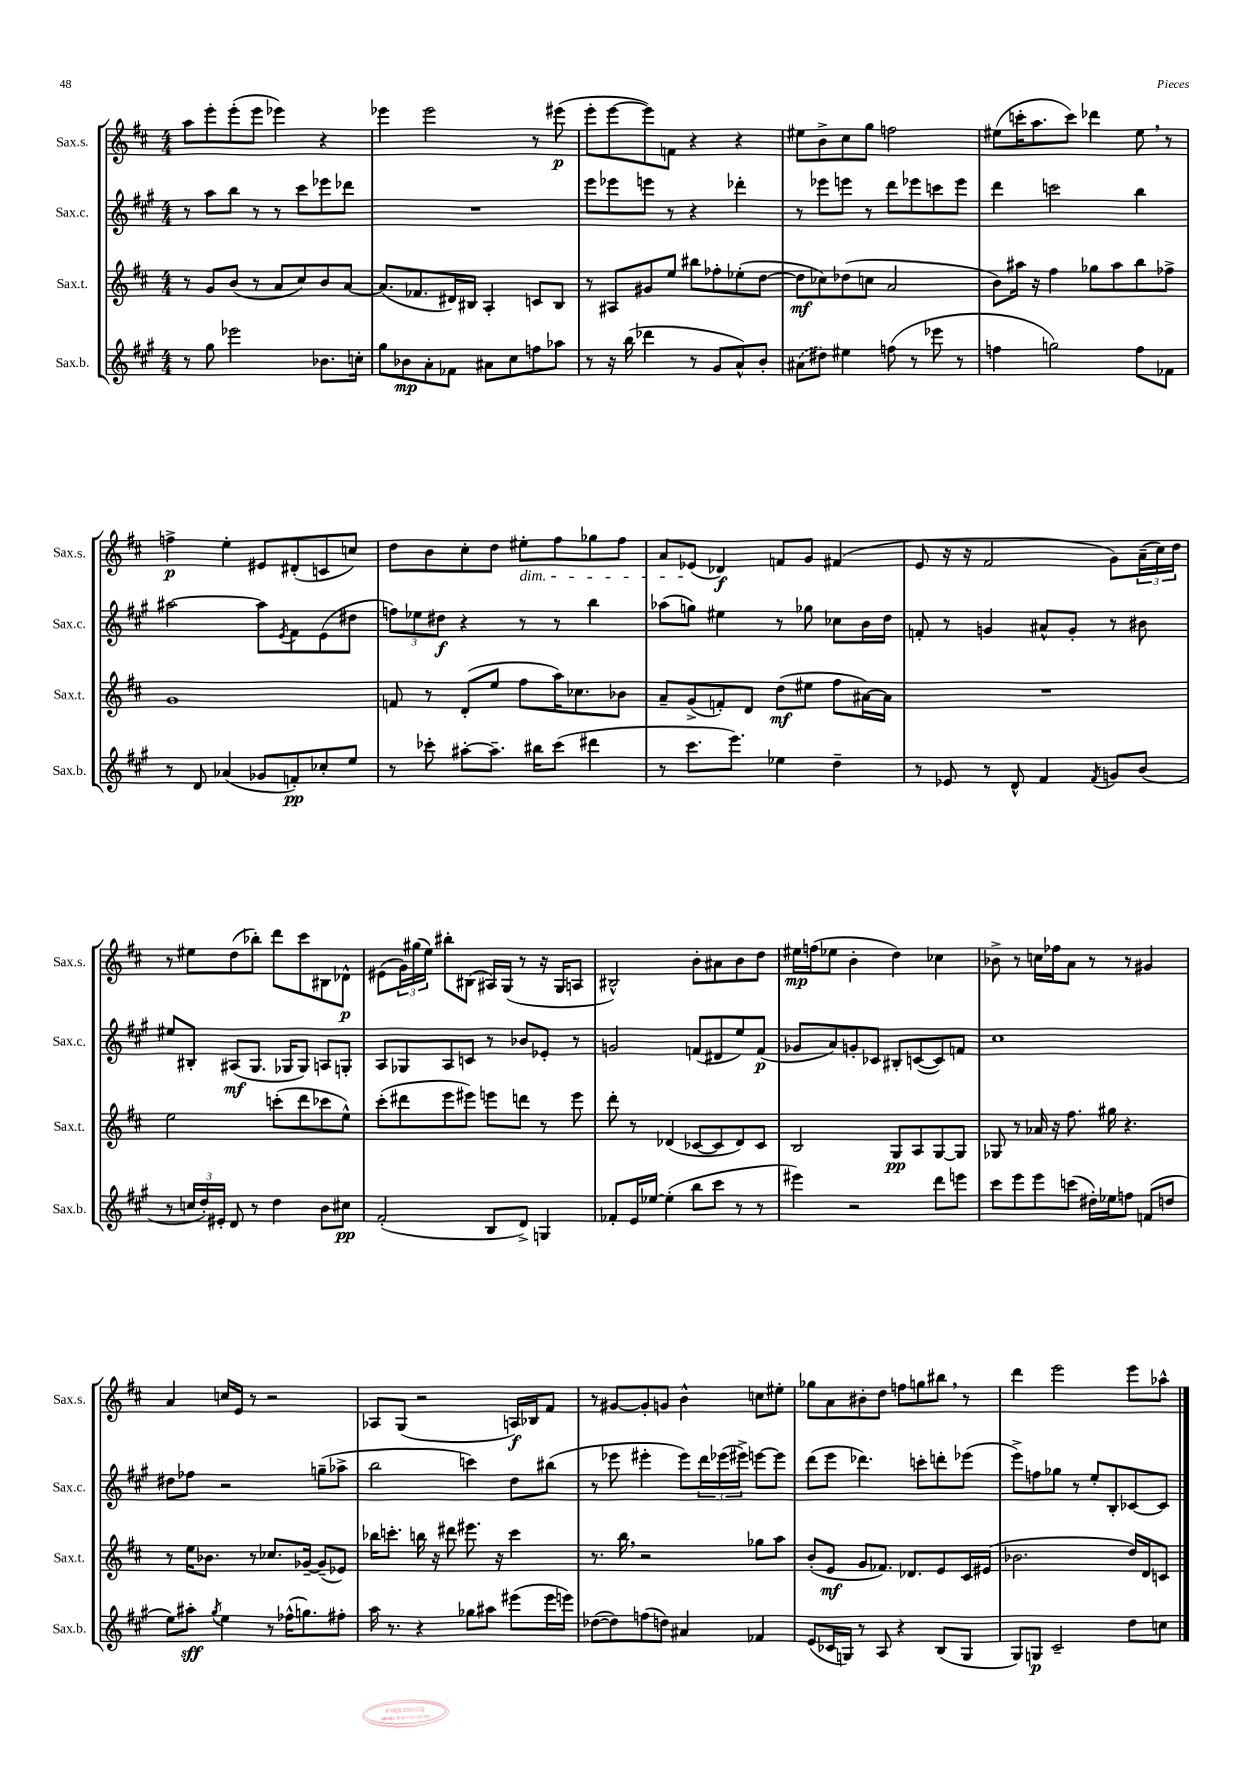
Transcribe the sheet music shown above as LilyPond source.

<<
\new StaffGroup <<
\new Staff = "s0" \with { instrumentName = "Sax.s." shortInstrumentName = "Sax.s." } {
    \clef treble \key d \major \numericTimeSignature \time 4/4
    a''8 e'''8-. e'''8-.( e'''8 ees'''4) r4 |
    ees'''4 ees'''2 r8 eis'''8\p( |
    e'''8-. e'''8~ e'''8) f'8 r4 r4 |
    eis''8 b'8-> cis''8 g''8 f''2 |
    eis''8( c'''16-. a''8. c'''8) des'''4 eis''8 \breathe r8 |
    f''4->\p e''4-. eis'8 dis'8-.( c'8 c''8) |
    d''8 b'8 cis''8-. d''8 eis''8-.\dim fis''8 ges''8 fis''8 |
    a'8 ees'8\!( des'4\f) f'8 g'8 fis'4( |
    e'8 r16 r16 fis'2 g'8) \tuplet 3/2 { a'16--( cis''16) d''16 } |
    r8 eis''8 d''8( bes''8-.) d'''8 cis'''8 bis8 des'8-^\p |
    eis'8( \tuplet 3/2 { g'16) gis''16( e''16) } bis''8-. bis8( ais16) g16( r8 r16 g16 a8 |
    bis2-^) b'8-. ais'8 b'8 d''8 |
    eis''16\mp f''16( ees''8 b'4-. d''4) ces''4 |
    bes'8-> r8 c''16 fes''16 a'8 r8 r8 gis'4 |
    a'4 c''16 e'16 r8 r2 |
    aes8 g8( r2 a16\f) bes16 fis'8 |
    r8 gis'8~ gis'8-. g'8 b'4-^ c''8 eis''8-. |
    ges''8 a'8 bis'8-. d''8 f''8 g''8 bis''8 \breathe r8 |
    d'''4 e'''2 e'''8 aes''8-^ \bar "|." |
}
\new Staff = "s1" \with { instrumentName = "Sax.c." shortInstrumentName = "Sax.c." } {
    \clef treble \key a \major \numericTimeSignature \time 4/4
    r8 a''8 b''8 r8 r8 cis'''8 ees'''8 des'''8 |
    R1 |
    e'''8 ees'''8 e'''8 r8 r4 des'''4-. |
    r8 ees'''8 e'''8 r8 d'''8 ees'''8 c'''8 ees'''8 |
    d'''4 c'''2 b''4 |
    ais''2~ ais''8 \acciaccatura { e'8 } fis'8 e'8( dis''8 |
    \tuplet 3/2 { f''8) ees''8 dis''8\f } r4 r8 r8 b''4 |
    aes''8( g''8) eis''4 r8 ges''8 ces''8 b'16 d''16 |
    f'8-. r8 g'4 ais'8-^ g'8-. r8 bis'8 |
    eis''8 bis8-. ais8\mf( gis8. ges16 ges8) a8 g8-. |
    a8 ges8 a8 c'8 r8 bes'8 ees'8-. r8 |
    g'2 f'8( dis'8 e''8) f'8\p( |
    ges'8 a'8) g'8-. ces'8 bis8-. c'8~( c'8) f'8 |
    cis''1 |
    dis''8 fes''8 r2 g''8--( aes''8-> |
    b''2 c'''4) d''8 bis''8( |
    r8 ees'''8 eis'''4-. eis'''8) \tuplet 3/2 { d'''16 ees'''16( eis'''16->) } e'''8~ e'''8 |
    d'''8( e'''8 des'''4.) c'''8-. d'''8-. ees'''8( |
    e'''8->) f''8 ges''8 r8 e''8-. b8-. ces'8~ ces'8 \bar "|." |
}
\new Staff = "s2" \with { instrumentName = "Sax.t." shortInstrumentName = "Sax.t." } {
    \clef treble \key d \major \numericTimeSignature \time 4/4
    r8 g'8 b'8( r8 a'8 cis''8) b'8 a'8~ |
    a'8.( fes'8. dis'16) bis16 a4-. c'8 bis8 |
    r8 ais8 gis'8 e''8 bis''8 fes''8-. ees''8-.( d''8~ |
    d''8\mf ces''8) des''8( c''8 a'2 |
    b'8) ais''16 r16 fis''4 ges''8 ais''8 b''8 fes''8-> |
    g'1 |
    f'8 r8 d'8-.( e''8 fis''8 a''16) ces''8. bes'8 |
    a'8-- g'8->( f'8-.) d'8 d''8\mf( eis''8 fis''8 ais'16~) ais'16 |
    R1 |
    e''2 c'''8-.( d'''8 ces'''8 e''8-^) |
    cis'''8-.( dis'''8 e'''8 eis'''8) e'''8 d'''8 r8 e'''8 |
    d'''8-. r8 des'4( ces'8~ ces'8 des'8) ces'8 |
    b2 g8\pp a8 g8~ g8 |
    ges8 r8 aes'16 r16 fis''8. gis''16 r4. |
    r8 e''16 bes'8. r8 ces''8. ges'16~-- ges'8--( ees'8) |
    bes''16 c'''8.-. b''16 r16 dis'''8 eis'''8. r16 c'''4 |
    r8. b''16 \breathe r2 ges''8 a''8 |
    b'8-.( e'8\mf g'8 fes'8.) des'8. e'8 cis'16 eis'16( |
    bes'2. d''16) d'16 c'8 \bar "|." |
}
\new Staff = "s3" \with { instrumentName = "Sax.b." shortInstrumentName = "Sax.b." } {
    \clef treble \key a \major \numericTimeSignature \time 4/4
    r8 gis''8 ees'''2 bes'8. c''16-. |
    gis''8 bes'8\mp a'8-. fes'8 ais'8 cis''8 f''8 aes''8 |
    r8 r16 b''16( des'''4 r8 gis'8 a'8-^) b'8-. |
    \once \slurDashed ais'8( dis''8) eis''4 f''8( r8 ees'''8 r8 |
    f''4 g''2) f''8 fes'8 |
    r8 d'8 aes'4( ges'8 f'8-.\pp) ces''8-. e''8 |
    r8 ces'''8-. ais''8~-. ais''8.-- bis''16 ces'''8( dis'''4 |
    r8 cis'''8. e'''8.) ees''4 d''4-- |
    r8 ees'8 r8 d'8-^ fis'4 \acciaccatura { fis'8 } g'8 b'8( |
    r8 \tuplet 3/2 { c''16 d''16-.) eis'16-. } d'8 r8 d''4 b'8 cis''8\pp |
    fis'2-.( b8 d'8->) g4 |
    fes'8-. e'16 ees''16~ ees''4-.( b''8 cis'''8 r8 r8 |
    eis'''4) r2 d'''8 e'''8 |
    cis'''8 e'''8 e'''8 c'''8( dis''16-.) ees''16 f''8 f'8( d''8 |
    e''8) ais''8-.\sff \acciaccatura { gis''8 } e''4 r8 fes''16-^( g''8.) fis''8-. |
    a''16 r8. r4 ges''8 ais''8 eis'''8( eis'''16 e'''16) |
    des''8~( des''8) f''8( d''8) ais'4 fes'4 |
    e'8( ces'16 g16) r8 a8 r4 b8( g8 |
    gis8) g8\p cis'2-- d''8 c''8 \bar "|." |
}
>>
>>
\layout { \context { \Score \remove "Bar_number_engraver" } }
